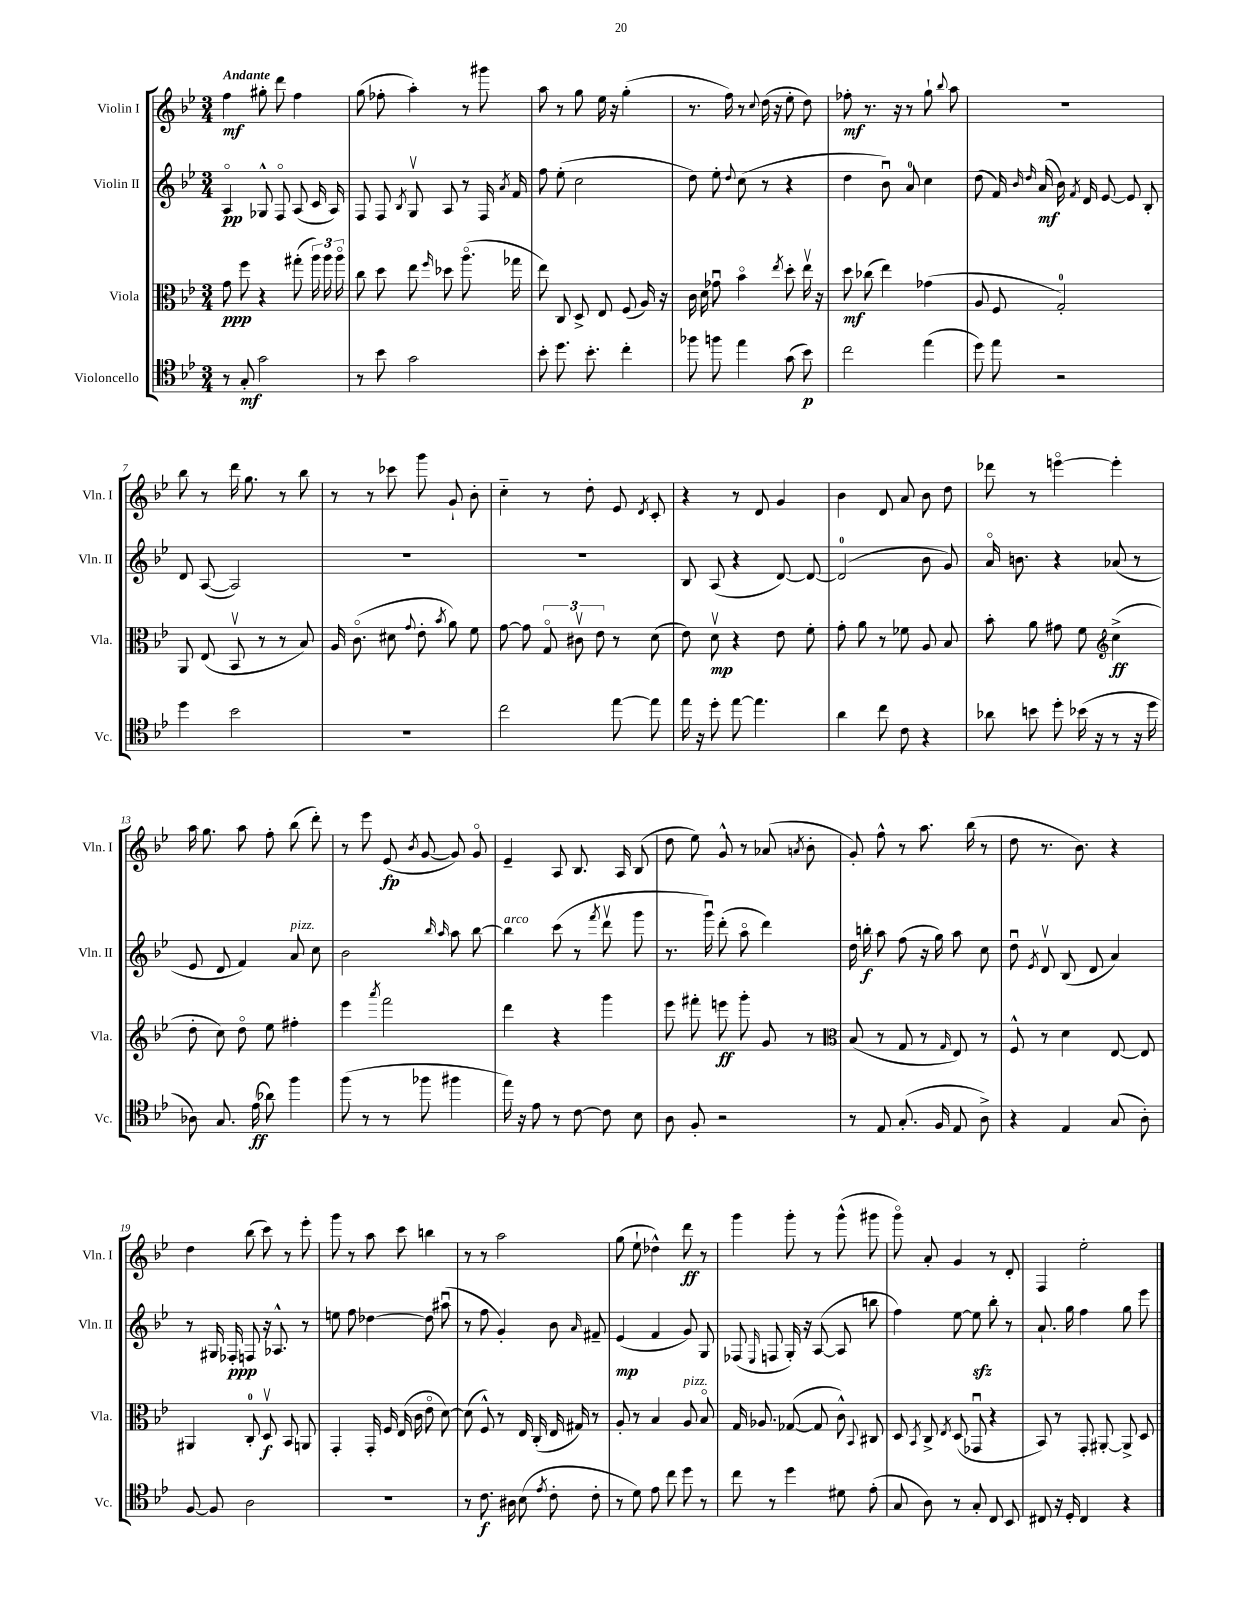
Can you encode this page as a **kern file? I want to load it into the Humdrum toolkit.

**kern	**dynam	**kern	**dynam	**kern	**dynam	**kern	**dynam
*part4	*part4	*part3	*part3	*part2	*part2	*part1	*part1
*staff4	*staff4	*staff3	*staff3	*staff2	*staff2	*staff1	*staff1
*I"Violoncello	*	*I"Viola	*	*I"Violin II	*	*I"Violin I	*
*I'Vc.	*	*I'Vla.	*	*I'Vln. II	*	*I'Vln. I	*
*clefC4	*	*clefC3	*	*clefG2	*	*clefG2	*
*k[b-e-]	*	*k[b-e-]	*	*k[b-e-]	*	*k[b-e-]	*
*M3/4	*	*M3/4	*	*M3/4	*	*M3/4	*
=1	=1	=1	=1	=1	=1	=1	=1
!	!	!	!	!	!	!LO:TX:a:B:t=Andante	!
8r	.	8g\	ppp	4A/	pp	4ff\	mf
8G'/	mf	8ff\	.	.	.	.	.
2g\	.	4r	.	8G-X^^/	.	8gg#X'\	.
.	.	.	.	8F/	.	8ddd\	.
.	.	(8gg#X'\	.	(8A/	.	4ff\	.
.	.	24aa\)	.	16c/	.	.	.
.	.	24aa\	.	.	.	.	.
.	.	.	.	16A/)	.	.	.
.	.	24aa\	.	.	.	.	.
=2	=2	=2	=2	=2	=2	=2	=2
8r	.	8cc\	.	8F/	.	(8gg\	.
8b-\	.	8dd\	.	8F/	.	8ff-X'\	.
.	.	.	.	8qB-/	.	.	.
2g\	.	8ee-\	.	8Gv/	.	4aa'\)	.
.	.	16qqff/	.	.	.	.	.
.	.	8dd-X\	.	8A/	.	.	.
.	.	(8.aa\	.	8r	.	8r	.
.	.	.	.	16F/	.	8ggg#X\	.
.	.	.	.	8qa/	.	.	.
.	.	16gg-X\	.	16f/	.	.	.
=3	=3	=3	=3	=3	=3	=3	=3
8b-'\	.	8ee-\)	.	8ff\	.	8aa\	.
8.dd\	.	8C/	.	(8ee-'\	.	8r	.
.	.	8D^/	.	2cc\	.	8gg\	.
8.b-'\	.	.	.	.	.	.	.
.	.	8E-/	.	.	.	16ee-\	.
.	.	.	.	.	.	16r	.
4cc'\	.	(8F/	.	.	.	(4gg'\	.
.	.	16A/)	.	.	.	.	.
.	.	16r	.	.	.	.	.
=4	=4	=4	=4	=4	=4	=4	=4
8ff-X\	.	16c\	.	8dd\)	.	8.r	.
.	.	16d\	.	.	.	.	.
8ffn\	.	8g-Xu\	.	8ee-'\	.	.	.
.	.	.	.	.	.	16ff\)	.
.	.	.	.	8qqdd/	.	.	.
4ee-\	.	4b-\	.	(8cc\	.	8r	.
.	.	.	.	.	.	8qqcc/	.
.	.	.	.	8r	.	(16dd\	.
.	.	.	.	.	.	16r	.
.	.	8qee-/	.	.	.	.	.
(8g\	.	8dd'\	.	4r	.	8ee-'\	.
8b-\)	p	16ee-v\	.	.	.	8dd\)	.
.	.	16r	.	.	.	.	.
=5	=5	=5	=5	=5	=5	=5	=5
2cc\	.	8dd\	mf	4dd\	.	8ff-X'\	mf
.	.	(8cc-X\	.	.	.	8.r	.
.	.	4ee-\)	.	8b-u\)	.	.	.
.	.	.	.	.	.	16r	.
.	.	.	.	8a/	.	8r	.
(4ee-\	.	(4g-X\	.	4cc\	.	8gg`\	.
.	.	.	.	.	.	8qqbb-/	.
.	.	.	.	.	.	8aa\	.
=6	=6	=6	=6	=6	=6	=6	=6
8dd\)	.	8A/	.	(8dd\	.	2.r	.
8ee-\	.	8F/	.	16f/)	.	.	.
.	.	.	.	16qqb-/	.	.	.
.	.	.	.	16qqdd/	.	.	.
.	.	.	.	(16a/	mf	.	.
2r	.	2G'/)	.	16b-\)	.	.	.
.	.	.	.	8qf/	.	.	.
.	.	.	.	16d/	.	.	.
.	.	.	.	[8e-/	.	.	.
.	.	.	.	8e-/]	.	.	.
.	.	.	.	8B-'/	.	.	.
!!LO:LB:g=z
=7	=7	=7	=7	=7	=7	=7	=7
4dd\	.	8AA/	.	8d/	.	8bb-\	.
.	.	(8E-/	.	([8A/	.	8r	.
2b-\	.	8BB-v/	.	2A/])	.	16ddd\	.
.	.	.	.	.	.	8.gg\	.
.	.	8r	.	.	.	.	.
.	.	8r	.	.	.	8r	.
.	.	8B-/)	.	.	.	8bb-\	.
=8	=8	=8	=8	=8	=8	=8	=8
2.r	.	16A/	.	2.r	.	8r	.
.	.	(8.c\	.	.	.	.	.
.	.	.	.	.	.	8r	.
.	.	8d#X\	.	.	.	8ccc-X\	.
.	.	8qqg/	.	.	.	.	.
.	.	8e-'\	.	.	.	8ggg\	.
.	.	8qb-/	.	.	.	.	.
.	.	8a\)	.	.	.	8g`/	.
.	.	8f\	.	.	.	8b-'\	.
=9	=9	=9	=9	=9	=9	=9	=9
2cc\	.	[8g\	.	2.r	.	4cc\	.
.	.	8g\]	.	.	.	.	.
.	.	12G/	.	.	.	8r	.
.	.	12c#Xv\	.	.	.	.	.
.	.	.	.	.	.	8dd'\	.
.	.	12e-\	.	.	.	.	.
[8ee-\	.	8r	.	.	.	8e-/	.
.	.	.	.	.	.	8qd/	.
8ee-\]	.	(8d\	.	.	.	8c'/	.
=10	=10	=10	=10	=10	=10	=10	=10
16ee-\	.	8e-\)	.	8B-/	.	4r	.
16r	.	.	.	.	.	.	.
8dd'\	.	8dv\	mp	(8A/	.	.	.
[8ee-\	.	4r	.	4r	.	8r	.
4.ee-\]	.	.	.	.	.	8d/	.
.	.	8e-\	.	[8d/)	.	4g/	.
.	.	8f'\	.	8d/_	.	.	.
=11	=11	=11	=11	=11	=11	=11	=11
4a\	.	8g'\	.	(2d/]	.	4b-\	.
.	.	8a\	.	.	.	.	.
8cc\	.	8r	.	.	.	8d/	.
8c\	.	8f-X\	.	.	.	8a/	.
4r	.	8A/	.	8b-\	.	8b-\	.
.	.	8B-/	.	8g/)	.	8dd\	.
=12	=12	=12	=12	=12	=12	=12	=12
8a-X\	.	8b-'\	.	16a/	.	8ddd-X\	.
.	.	.	.	8.bn\	.	.	.
8bn\	.	8a\	.	.	.	8r	.
8dd'\	.	8g#X\	.	4r	.	[4eeen\	.
(16b-X\	.	8f\	.	.	.	.	.
16r	.	.	.	.	.	.	.
*	*	*clefG2	*	*	*	*	*
8r	.	(4cc^\	ff	(8a-X/	.	4eee'\]	.
16r	.	.	.	8r	.	.	.
16dd\	.	.	.	.	.	.	.
!!LO:LB:g=z
=13	=13	=13	=13	=13	=13	=13	=13
8A-X\)	.	8dd'\	.	8e-/	.	16aa\	.
.	.	.	.	.	.	8.gg\	.
8.G/	.	8cc\)	.	8d/	.	.	.
.	.	8dd\	.	4f/)	.	8aa\	.
(16e-\	ff	.	.	.	.	.	.
8a-X\)	.	8ee-\	.	.	.	8ff'\	.
!	!	!	!	!LO:TX:a:i:t=pizz.	!	!	!
4ff\	.	4ff#X'\	.	8a/	.	(8bb-\	.
.	.	.	.	8cc\	.	8ddd'\)	.
=14	=14	=14	=14	=14	=14	=14	=14
(8ff\	.	4eee-\	.	2b-\	.	8r	.
8r	.	.	.	.	.	8eee-\	.
.	.	8qaaa/	.	.	.	.	.
8r	.	2fff\	.	.	.	(8e-/	fp
.	.	.	.	.	.	8qb-/	.
8ff-X\	.	.	.	.	.	[8g/	.
.	.	.	.	16qqbb-/	.	.	.
.	.	.	.	16qqaa/	.	.	.
4ff#X\	.	.	.	8aa\	.	8g/])	.
.	.	.	.	[8bb-\	.	8g/	.
=15	=15	=15	=15	=15	=15	=15	=15
!	!	!	!	!LO:TX:a:i:t=arco	!	!	!
16ee-\)	.	4ddd\	.	4bb-\]	.	4e-~/	.
16r	.	.	.	.	.	.	.
8e-\	.	.	.	.	.	.	.
8r	.	4r	.	(8ccc\	.	8A/	.
[8c\	.	.	.	8r	.	8.B-/	.
.	.	.	.	8qfff/	.	.	.
8c\]	.	4ggg\	.	8dddv\	.	.	.
.	.	.	.	.	.	16A/	.
8B-\	.	.	.	8ggg\	.	(8B-/	.
=16	=16	=16	=16	=16	=16	=16	=16
8A\	.	8eee-\	.	8.r	.	8dd\	.
8F'/	.	8fff#X'\	.	.	.	8ee-\)	.
.	.	.	.	16gggu\)	.	.	.
2r	.	8eeen\	ff	(8ddd'\	.	8g^^/	.
.	.	8ggg'\	.	8aa\	.	8r	.
.	.	8g/	.	4ddd\)	.	(8a-X/	.
.	.	.	.	.	.	8qan/	.
.	.	8r	.	.	.	8b-'\	.
=17	=17	=17	=17	=17	=17	=17	=17
*	*	*clefC3	*	*	*	*	*
8r	.	(8B-/	.	16dd\	.	8g'/)	.
.	.	.	.	16bbn'\	f	.	.
8E-/	.	8r	.	8aa\	.	8ff^^\	.
(8.G'/	.	8G/	.	(8ff\	.	8r	.
.	.	8r	.	16r	.	8.aa\	.
16F/	.	.	.	16gg\)	.	.	.
.	.	16qqG/	.	.	.	.	.
8E-/	.	8E-/)	.	8aa\	.	.	.
.	.	.	.	.	.	(16bb-\	.
8A^\)	.	8r	.	8cc\	.	8r	.
=18	=18	=18	=18	=18	=18	=18	=18
4r	.	8F^^/	.	8ddu\	.	8dd\	.
.	.	.	.	8qe-/	.	.	.
.	.	8r	.	8dv/	.	8.r	.
4E-/	.	4d\	.	(8B-/	.	.	.
.	.	.	.	.	.	8.b-\)	.
.	.	.	.	8d/	.	.	.
(8G/	.	[8E-/	.	4a/)	.	4r	.
8A'\)	.	8E-/]	.	.	.	.	.
!!LO:LB:g=z
=19	=19	=19	=19	=19	=19	=19	=19
[8F/	.	4AA#X/	.	8r	.	4dd\	.
8F/]	.	.	.	16G#X/	.	.	.
.	.	.	.	16F-X'/	ppp	.	.
2A\	.	8C'/	.	8Fn/	.	(8bb-\	.
.	.	8Dv/	f	16r	.	8ccc\)	.
.	.	.	.	8.A-X^^/	.	.	.
.	.	8BB-/	.	.	.	8r	.
.	.	8AAn/	.	8r	.	8eee-'\	.
=20	=20	=20	=20	=20	=20	=20	=20
2.r	.	4GG'/	.	8een\	.	8ggg\	.
.	.	.	.	8ff\	.	8r	.
.	.	16GG'/	.	[4dd-X\	.	8aa\	.
.	.	16F/	.	.	.	.	.
.	.	(16E-/	.	.	.	8ccc\	.
.	.	16c\	.	.	.	.	.
.	.	8e-\	.	8dd-\]	.	4bbn\	.
.	.	[8d\)	.	(8aa#Xu\	.	.	.
=21	=21	=21	=21	=21	=21	=21	=21
8r	.	(8d\]	.	8r	.	8r	.
8.c\	f	8F^^/)	.	8ff\	.	8r	.
.	.	8r	.	4g'/)	.	2aa\	.
16A#X\	.	.	.	.	.	.	.
(8B-\	.	16E-/	.	.	.	.	.
.	.	(16C'/	.	.	.	.	.
8qe-/	.	.	.	.	.	.	.
8c'\	.	16E-/	.	8b-\	.	.	.
.	.	16G#X/)	.	.	.	.	.
.	.	.	.	16qqa/	.	.	.
8c'\	.	8r	.	8f#X~/	.	.	.
=22	=22	=22	=22	=22	=22	=22	=22
8r	.	8A'/	.	(4e-/	mp	(8gg\	.
8d\)	.	8r	.	.	.	8ee-`\	.
8e-\	.	4B-/	.	4f/	.	4dd-X^^\)	.
8cc\	.	.	.	.	.	.	.
!	!	!LO:TX:a:i:t=pizz.	!	!	!	!	!
8dd\	.	8A/	.	8g/)	.	8ddd\	ff
8r	.	8B-/	.	8G/	.	8r	.
=23	=23	=23	=23	=23	=23	=23	=23
8cc\	.	16G/	.	(8F-X/	.	4ggg\	.
.	.	8.A-X/	.	.	.	.	.
.	.	.	.	16qqE-/	.	.	.
8r	.	.	.	8Fn/	.	.	.
4dd\	.	([8G-X/	.	16G'/)	.	8ggg'\	.
.	.	.	.	16r	.	.	.
.	.	8G-/]	.	([8A/	.	8r	.
8d#X\	.	8c^^\)	.	8A/]	.	(8ggg^^\	.
.	.	8qqBB-/	.	.	.	.	.
(8e-'\	.	8C#X/	.	8bbn\	.	8ggg#X\	.
=24	=24	=24	=24	=24	=24	=24	=24
8G/	.	8D/	.	4ff\)	.	8ggg\)	.
.	.	8qBB-/	.	.	.	.	.
8A\)	.	8C^/	.	.	.	8a'/	.
.	.	8qE-/	.	.	.	.	.
8r	.	(8D/	.	[8ee-\	.	4g/	.
8G'/	.	8GG-Xu/	.	8ee-zz\]	.	.	.
8C/	.	4r	.	8bb-'\	.	8r	.
8BB-/	.	.	.	8r	.	8d'/	.
=25	=25	=25	=25	=25	=25	=25	=25
8C#X/	.	8BB-/)	.	8.a`/	.	4F/	.
16r	.	8r	.	.	.	.	.
16D'/	.	.	.	16gg\	.	.	.
4C#/	.	8GG'/	.	4ff\	.	2ee-'\	.
.	.	[8AA#X'/	.	.	.	.	.
4r	.	8AA#^/]	.	8gg\	.	.	.
.	.	8D/	.	8eee-\	.	.	.
==	==	==	==	==	==	==	==
*-	*-	*-	*-	*-	*-	*-	*-
